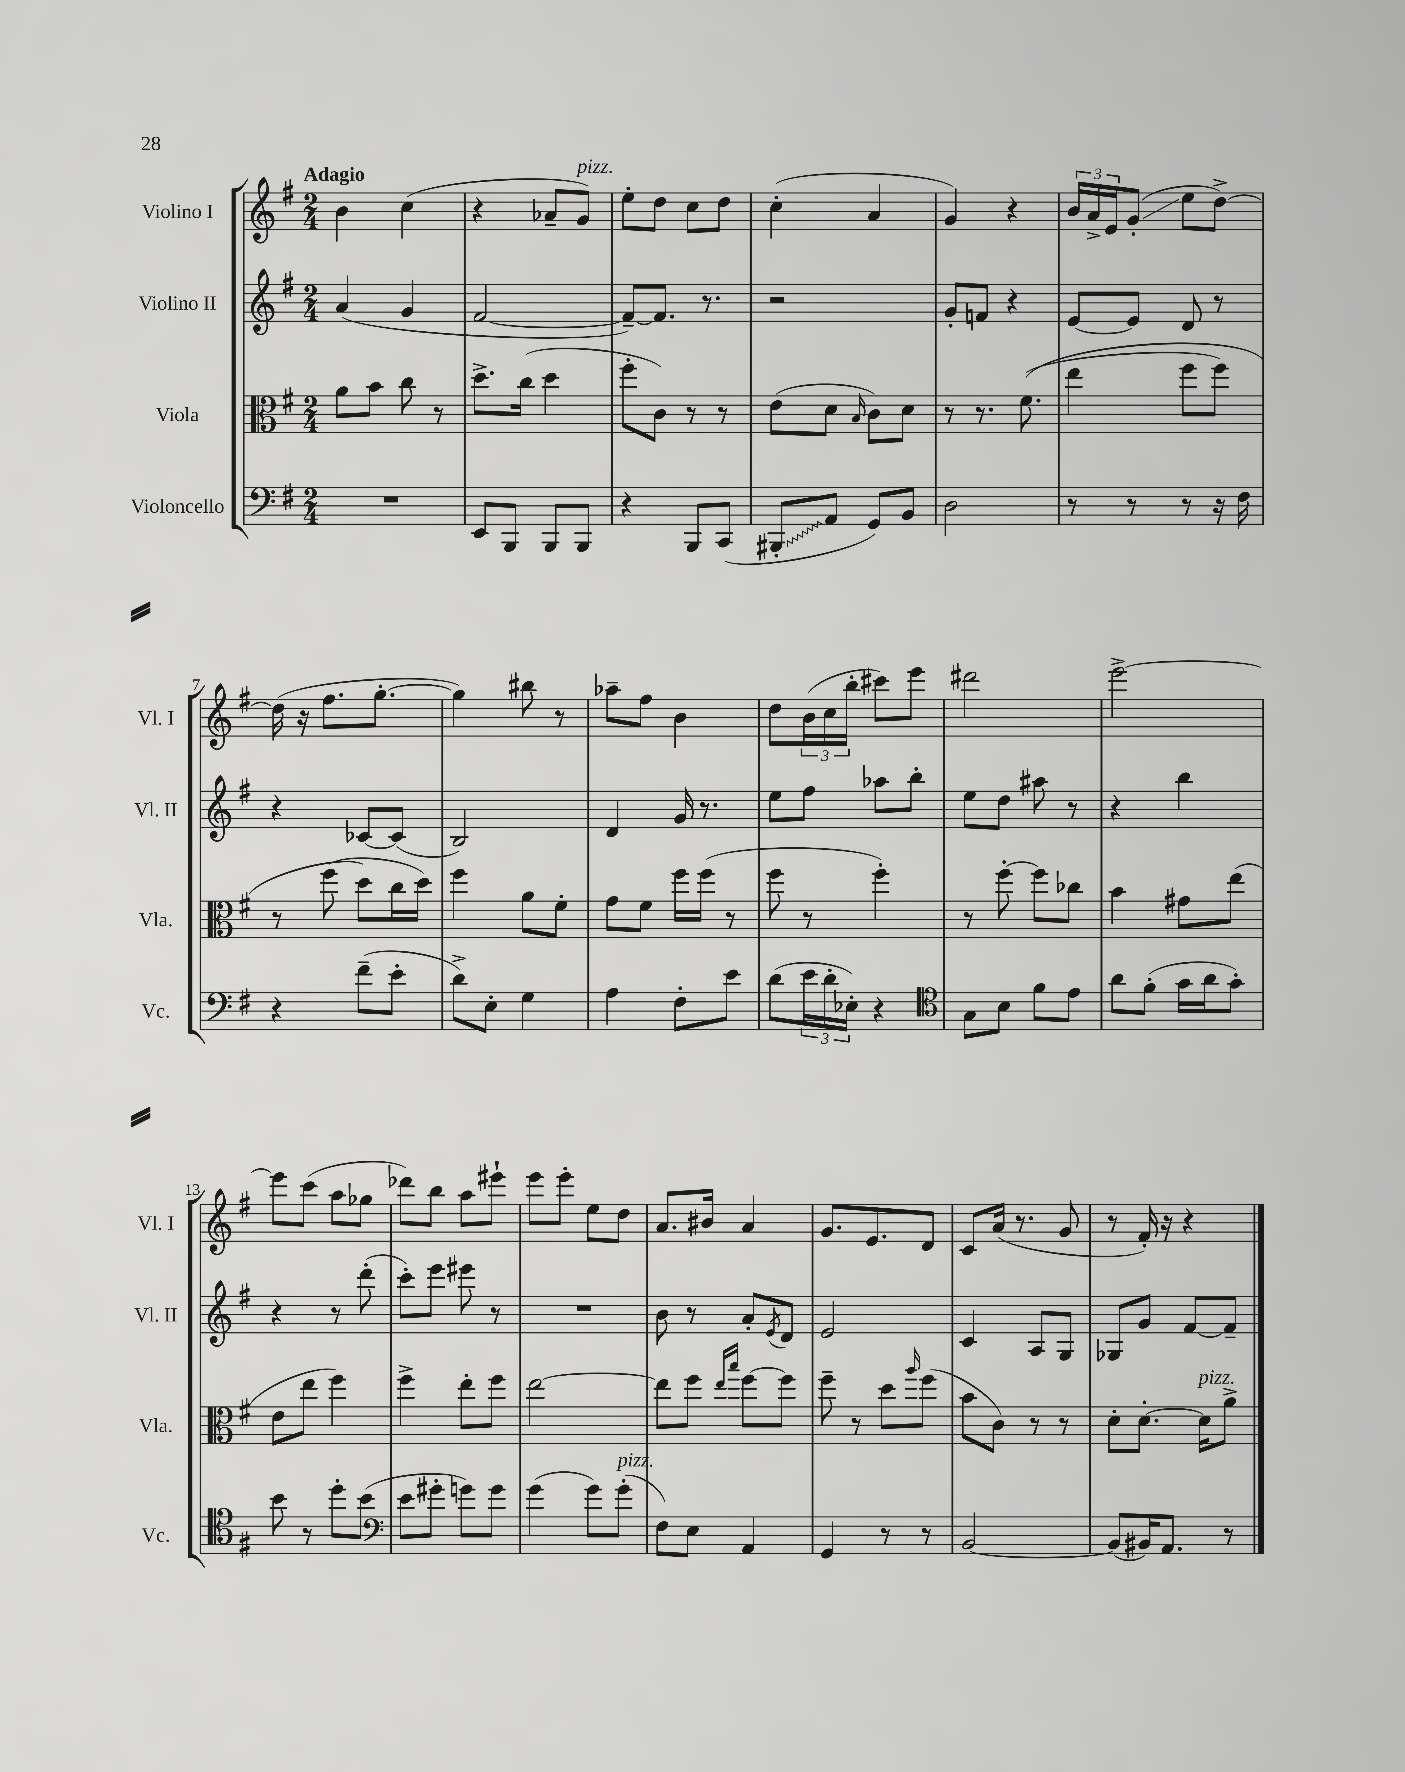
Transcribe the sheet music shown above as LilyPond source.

<<
\new StaffGroup <<
\new Staff = "s0" \with { instrumentName = "Violino I" shortInstrumentName = "Vl. I" } {
    \clef treble \key g \major \numericTimeSignature \time 2/4 \tempo "Adagio"
    b'4 c''4( |
    r4 aes'8-- g'8^\markup { \italic "pizz." }) |
    e''8-. d''8 c''8 d''8 |
    c''4-.( a'4 |
    g'4) r4 |
    \tuplet 3/2 { b'16 a'16-> e'16 } g'8-.\glissando( e''8 d''8~->) |
    d''16( r16 fis''8. g''8.~-. |
    g''4) bis''8 r8 |
    aes''8-- fis''8 b'4 |
    d''8 \tuplet 3/2 { b'16( c''16 b''16-. } cis'''8) e'''8 |
    dis'''2 |
    e'''2~-> |
    e'''8 c'''8( a''8 ges''8 |
    des'''8) b''8 a''8 eis'''8-! |
    e'''8 e'''8-. e''8 d''8 |
    a'8. bis'16 a'4 |
    g'8. e'8. d'8 |
    c'8 a'16( r8. g'8 |
    r8 fis'16-.) r16 r4 \bar "|." |
}
\new Staff = "s1" \with { instrumentName = "Violino II" shortInstrumentName = "Vl. II" } {
    \clef treble \key g \major \numericTimeSignature \time 2/4
    a'4( g'4 |
    fis'2~ |
    fis'8~--) fis'8. r8. |
    r2 |
    g'8-. f'8 r4 |
    e'8~ e'8 d'8 r8 |
    r4 ces'8~ ces'8( |
    b2) |
    d'4 g'16 r8. |
    e''8 fis''8 aes''8 b''8-. |
    e''8 d''8 ais''8 r8 |
    r4 b''4 |
    r4 r8 d'''8-.( |
    c'''8-.) e'''8 eis'''8 r8 |
    R2 |
    b'8 r8 a'8-. \acciaccatura { e'8 } d'8 |
    e'2 |
    c'4 a8 g8 |
    ges8 g'8 fis'8~ fis'8-- \bar "|." |
}
\new Staff = "s2" \with { instrumentName = "Viola" shortInstrumentName = "Vla." } {
    \clef alto \key g \major \numericTimeSignature \time 2/4
    a'8 b'8 c''8 r8 |
    d''8.-> c''16( d''4 |
    fis''8-. c'8) r8 r8 |
    e'8( d'8 \grace { b16 } c'8) d'8 |
    r8 r8. fis'8.(\( |
    e''4 fis''8 fis''8) |
    r8 fis''8( d''8\) c''16 d''16) |
    fis''4 a'8 fis'8-. |
    g'8 fis'8 fis''16 fis''16( r8 |
    fis''8 r8 fis''4-.) |
    r8 fis''8~-. fis''8 ces''8 |
    b'4 gis'8 e''8( |
    e'8 e''8 fis''4) |
    fis''4-> e''8-. fis''8 |
    e''2~ |
    e''8 fis''8 \grace { e''16 b''16 } fis''8~ fis''8 |
    fis''8-- r8 d''8 \grace { a''16 } fis''8( |
    b'8 c'8) r8 r8 |
    d'8-. d'8.~-. d'16^\markup { \italic "pizz." } a'8-> \bar "|." |
}
\new Staff = "s3" \with { instrumentName = "Violoncello" shortInstrumentName = "Vc." } {
    \clef bass \key g \major \numericTimeSignature \time 2/4
    R2 |
    e,8 b,,8 b,,8 b,,8 |
    r4 b,,8 c,8( |
    \once \override Glissando.style = #'zigzag bis,,8-.\glissando a,8 g,8) b,8 |
    d2 |
    r8 r8 r8 r16 fis16 |
    r4 fis'8--( e'8-. |
    d'8->) e8-. g4 |
    a4 fis8-. e'8 |
    d'8( \tuplet 3/2 { e'16 d'16-. ees16-.) } r4 |
    \clef tenor g8 b8 fis'8 e'8 |
    a'8 fis'8-.( g'16 a'16 g'8-.) |
    b'8 r8 d''8-. b'8( |
    \clef bass e'8 gis'8-. g'8) g'8 |
    g'4( g'8) g'8-.^\markup { \italic "pizz." }( |
    fis8) e8 a,4 |
    g,4 r8 r8 |
    b,2~ |
    b,8( bis,16) a,8. r8 \bar "|." |
}
>>
>>
